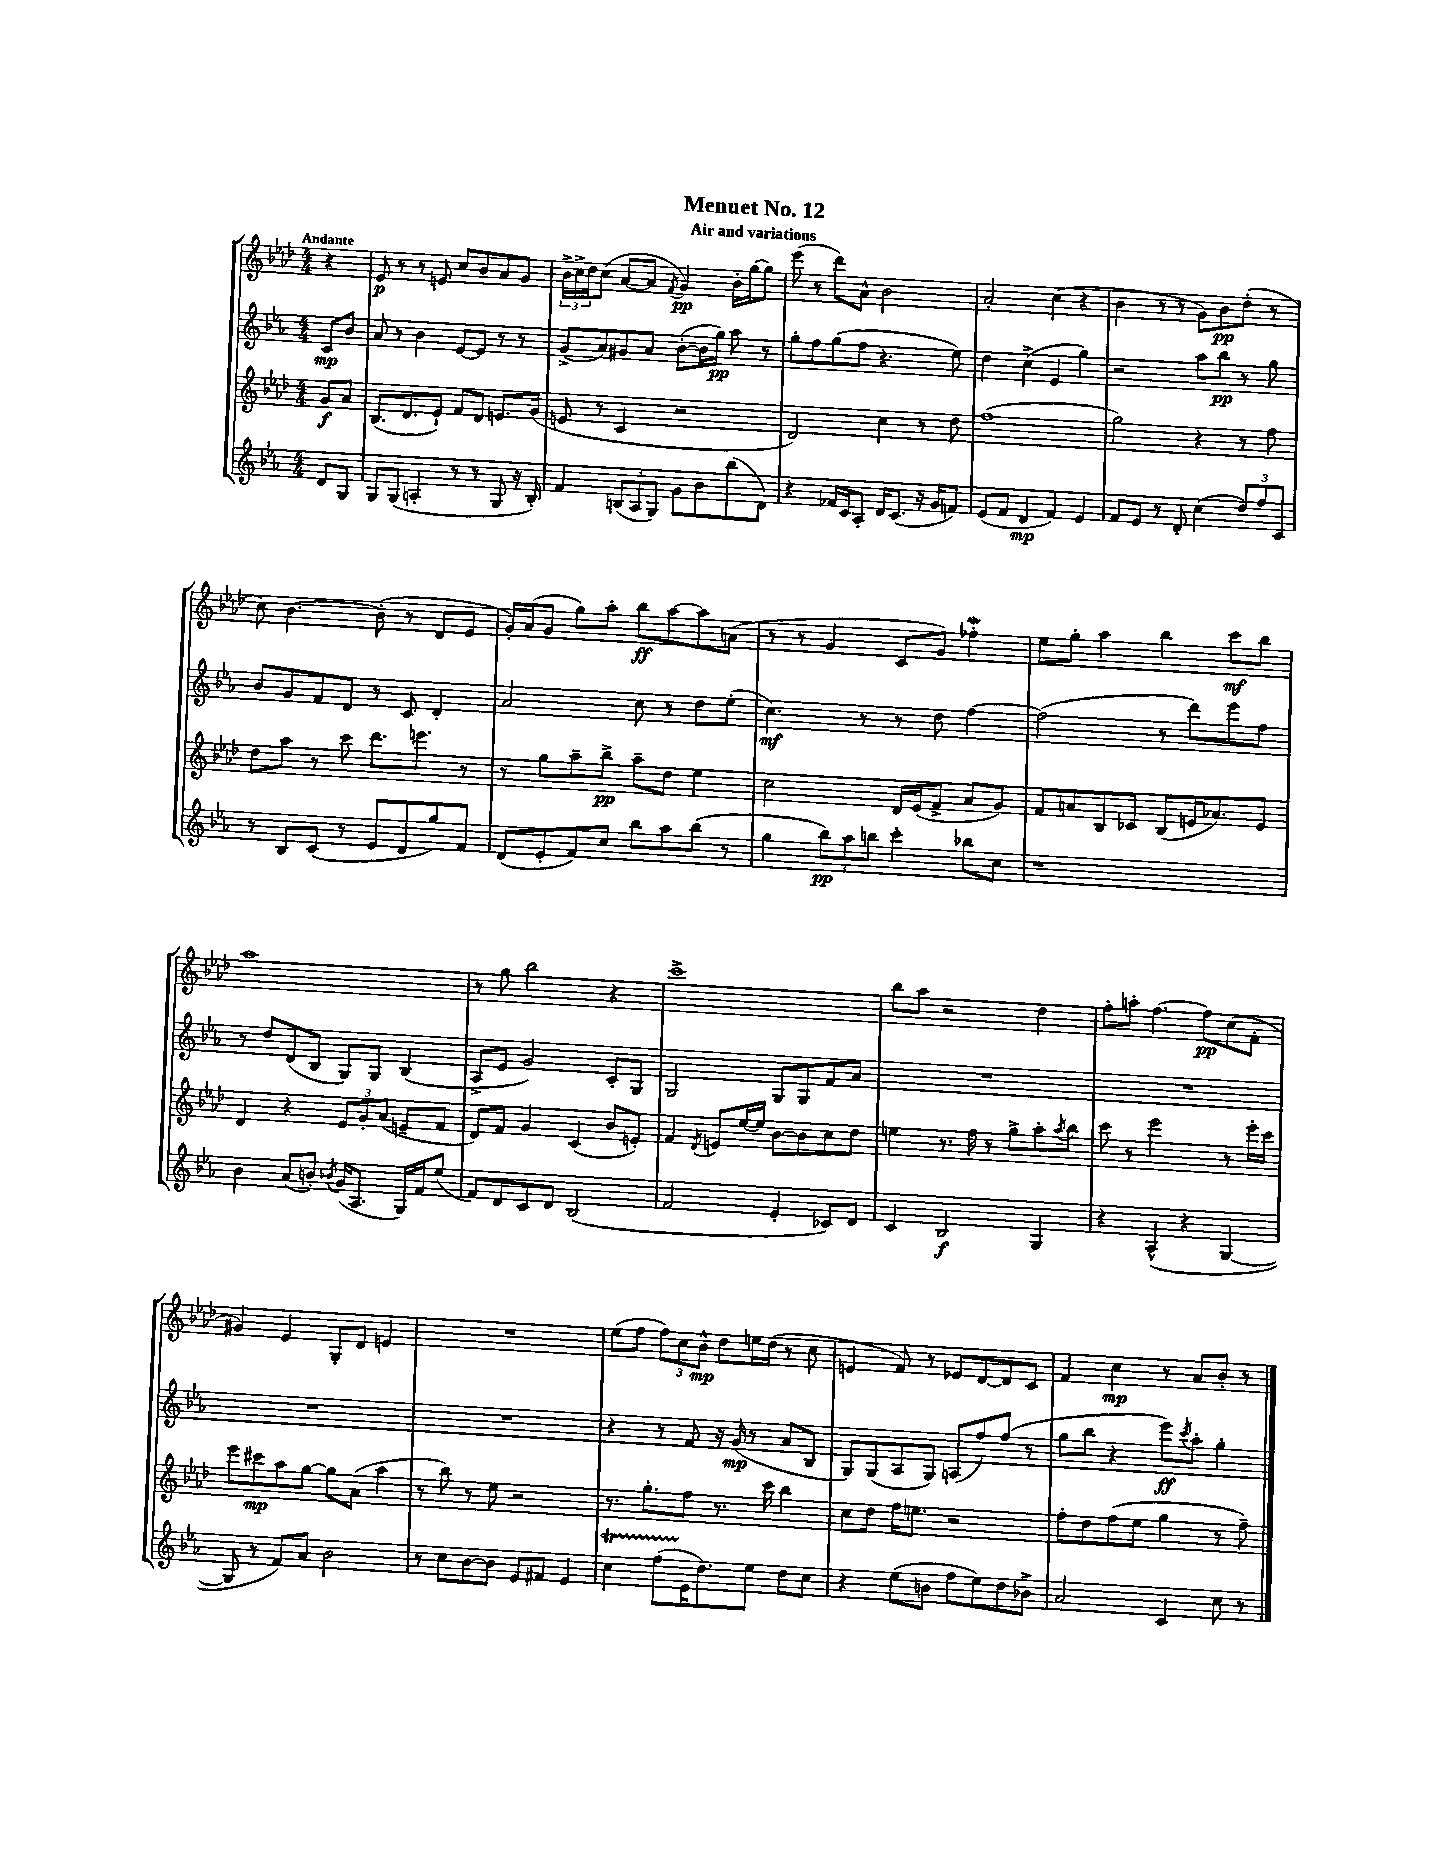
\header { title = "Menuet No. 12" subtitle = "Air and variations" }
<<
\new StaffGroup <<
\new Staff = "s0" {
    \clef treble \key aes \major \numericTimeSignature \time 4/4 \partial 4 \tempo "Andante"
    r4 |
    ees'8\p r8 r8 e'8 c''8 bes'8 aes'8 g'8 |
    \tuplet 3/2 { bes'16-> c''16-> des''16 } c''8( aes'8~ aes'8 \acciaccatura { f'8 } g'4\pp) bes'16-. g''16~ g''8 |
    ees'''8( r8 des'''8) aes'8-^ bes'2 |
    aes'2-. c''4( r4 |
    bes'4 r8 r8 g'8) bes'8\pp des''8-.( r8 |
    c''8) bes'4.~ bes'8-.( r8 des'8 ees'8 |
    g'16-.) aes'16( g'8 g''8) aes''8-. bes''8\ff aes''8~ aes''8 a'8( |
    r8 r8 g'4 c'8 g'8) fes''4-.\mordent |
    ees''8 g''8-. aes''4 bes''4 c'''8\mf bes''8 |
    aes''1 |
    r8 g''8 bes''2 r4 |
    c'''1-> |
    bes''8 aes''8 r2 des''4 |
    f''8-. a''8-. f''4.~ f''8\pp c''8( f'8-. |
    gis'4) ees'4 g8-. des'8 e'4 |
    R1 |
    ees''8( f''8 \tuplet 3/2 { f''8) c''8 bes'8-^\mp } des''8 e''16 des''16( r8 c''8 |
    e'4 f'8) r8 ees'8 des'8~ des'8 c'8 |
    f'4 c''4\mp r8 aes'8 bes'8-. r8 \bar "|." |
}
\new Staff = "s1" {
    \clef treble \key ees \major \numericTimeSignature \time 4/4 \partial 4
    c'8\mp bes'8 |
    aes'8 r8 bes'4 ees'8~ ees'8 r8 r8 |
    g'8->( aes'8) gis'8 aes'8 bes'8~-.( bes'16 g''16\pp) aes''8 r8 |
    g''8-. f''8 g''8( f''8 r4. ees''8) |
    d''4 c''4->( ees'4 g''4) |
    r2 aes''8 bes''8\pp r8 g''8 |
    bes'8 g'8 f'8 d'8 r8 c'8 d'4-. |
    aes'2 c''8 r8 d''8 ees''8-.( |
    c''4.\mf) r8 r8 d''8 f''4~ |
    f''2( r8 d'''8) ees'''8 f''8 |
    r8 d''8 d'8( bes8 g8) g8 bes4( |
    aes8-> ees'8 g'2) c'8-. g8 |
    g2 g8 g8 f'8 aes'8 |
    R1 |
    R1 |
    R1 |
    R1 |
    r4 r8 f'8 r16 g'16\mp( r8 aes'8 bes8 |
    g8) g8( aes8 g8) a8( f''8) f''8( r8 |
    g''8 bes''8 r4 ees'''8\ff) \acciaccatura { c'''8 } aes''8-. g''4-. \bar "|." |
}
\new Staff = "s2" {
    \clef treble \key aes \major \numericTimeSignature \time 4/4 \partial 4
    g'8\f aes'8 |
    bes8.( des'8. ees'8-!) f'8 des'8 e'8. g'16( |
    e'8 r8 c'4 r2 |
    des'2) c''4 r8 des''8 |
    f''1( |
    g''2) r4 r8 f''8 |
    des''8 aes''8 r8 c'''8 des'''8. e'''8. r8 |
    r8 g''8 aes''8-- bes''8->\pp aes''8-- des''8 ees''4 |
    c''2 des'16 ees'16( f'8-> aes'8 g'8) |
    f'8 a'8 bes8 ces'8 bes8( e'16 aes'8.) e'8 |
    des'4 r4 \tuplet 3/2 { ees'8 g'8-. aes'8( } e'8-- f'8 |
    des'8) f'8 g'4 c'4( bes'8 e'8-.) |
    f'4 \acciaccatura { des'8 } e'8 ees''16~ ees''16 bes'8~ bes'8 c''8 des''8 |
    e''4 r8. f''16 r8 g''8-> aes''8-. \acciaccatura { aes''8 } bes''8 |
    c'''8 r8 ees'''2 r8 ees'''16-. c'''16 |
    ees'''8 cis'''8\mp aes''8 g''8~ g''8 aes'8( aes''4 |
    r8 bes''8) r8 ees''8 r2 |
    r8. g''8.-. f''8 r8. c'''16 bes''4 |
    c''8 des''8 f''16 e''8. r2 |
    f''8-. des''8 f''8( ees''8 g''4 r8 f''8--) \bar "|." |
}
\new Staff = "s3" {
    \clef treble \key ees \major \numericTimeSignature \time 4/4 \partial 4
    d'8 g8 |
    g8 g8( a4-. r8 r8 g8 r16 bes16-.) |
    f'4 \tuplet 3/2 { b8( aes8 g8) } g'8 bes'8 bes''8( d'8) |
    r4 fes'16 c'16 aes8-. d'16 c'8.( r16 g'16 f'8) |
    ees'8( f'8 d'4\mp f'4) ees'4 |
    f'8 ees'8 r8 d'8-. c''4( \tuplet 3/2 { d''8) f''8 c'8 } |
    r8 bes8 c'8( r8 ees'8 d'8 g''8) f'8 |
    d'8( ees'8-. f'8) c''8 bes''8 aes''8 bes''8( r8 |
    g''4 \tuplet 3/2 { bes''8\pp) aes''8 b''8 } c'''4-. bes''8 c''8 |
    r1 |
    bes'4 aes'8( b'8-.) \acciaccatura { bes'8 } g'16( aes8. g16) f'16 ees''8( |
    f'8) d'8 c'8 d'8 bes2( |
    f'2 ees'4-. ces'8) d'8 |
    c'4 bes2\f g4 |
    r4 aes4-^( r4 g4~ |
    g8 r8 f'8) aes'8 bes'2 |
    r8 c''8 bes'8~ bes'8 ees'8 fis'8 ees'4 |
    c''4\startTrillSpan f''8( ees'16\stopTrillSpan d''8.) ees''8 d''8 c''8 |
    r4 ees''8( b'8 f''8 ees''8) d''8 bes'8-> |
    aes'2 c'4 c''8 r8 \bar "|." |
}
>>
>>
\layout { \context { \Score \remove "Bar_number_engraver" } }
